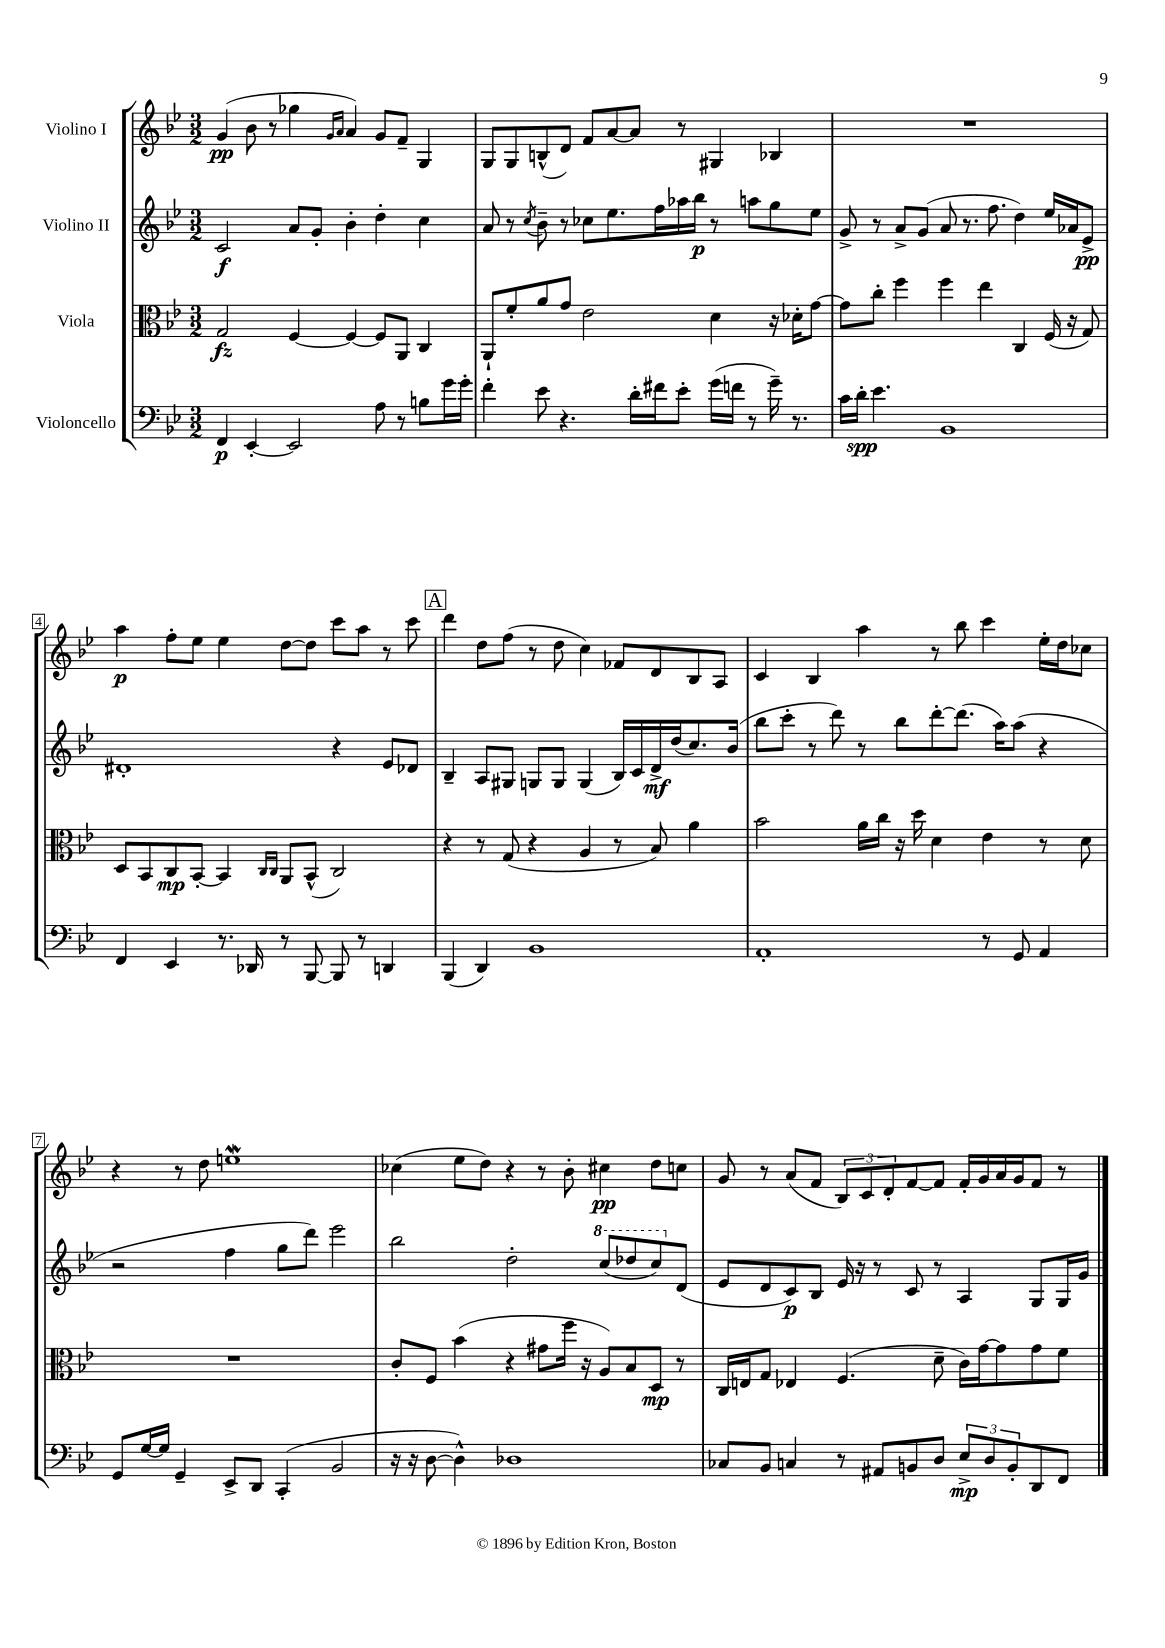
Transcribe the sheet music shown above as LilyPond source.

<<
\new StaffGroup <<
\new Staff = "s0" \with { instrumentName = "Violino I" } {
    \clef treble \key bes \major \numericTimeSignature \time 3/2
    g'4\pp( bes'8 r8 ges''4 \grace { g'16 a'16 } a'4) g'8 f'8-- g4 |
    g8 g8 b8-^( d'8) f'8 a'8~ a'8 r8 gis4 bes4 |
    R1. |
    a''4\p f''8-. ees''8 ees''4 d''8~ d''8 c'''8 a''8 r8 c'''8 |
    \mark \markup { \box "A" } d'''4 d''8 f''8( r8 d''8 c''4) fes'8 d'8 bes8 a8 |
    c'4 bes4 a''4 r8 bes''8 c'''4 ees''16-. d''16 ces''8 |
    r4 r8 d''8 e''1\mordent |
    ces''4( ees''8 d''8) r4 r8 bes'8-. cis''4\pp d''8 c''8 |
    g'8 r8 a'8( f'8 \tuplet 3/2 { bes8) c'8 d'8-. } f'8~ f'8 f'16-. g'16 a'16 g'16 f'8 r8 \bar "|." |
}
\new Staff = "s1" \with { instrumentName = "Violino II" } {
    \clef treble \key bes \major \numericTimeSignature \time 3/2
    c'2\f a'8 g'8-. bes'4-. d''4-. c''4 |
    a'8 r8 \acciaccatura { c''8 } bes'8-- r8 ces''8 ees''8. f''16 aes''16 bes''16\p r8 a''8 g''8 ees''8 |
    g'8-> r8 a'8-> g'8( a'8 r8. f''8. d''4) ees''16 aes'16 ees'8->\pp |
    dis'1-. r4 ees'8 des'8 |
    \mark \markup { \box "A" } bes4-- a8 gis8 g8 g8 g4( bes16) c'16 d'16->\mf d''16( c''8.) bes'16( |
    bes''8 c'''8-. r8 d'''8) r8 bes''8 d'''8~-. d'''8.( a''16) a''8( r4 |
    r2 f''4 g''8 d'''8) ees'''2 |
    bes''2 d''2-. \ottava #1 c'''8( des'''8 c'''8) \ottava #0 d'8( |
    ees'8 d'8 c'8\p) bes8 ees'16 r16 r8 c'8 r8 a4 g8 g16 g'16 \bar "|." |
}
\new Staff = "s2" \with { instrumentName = "Viola" } {
    \clef alto \key bes \major \numericTimeSignature \time 3/2
    g2\fz f4~ f4~ f8 a,8 c4 |
    a,8-! f'8-. a'8 g'8 ees'2 d'4 r16 des'16-. g'8~ |
    g'8 c''8-. f''4 f''4 ees''4 c4 f16( r16 g8) |
    d8 bes,8 c8\mp bes,8~-. bes,4 \grace { c16 c16 } a,8 bes,8-^( c2) |
    \mark \markup { \box "A" } r4 r8 g8( r4 a4 r8 bes8) a'4 |
    bes'2 a'16 c''16 r16 d''16 d'4 ees'4 r8 d'8 |
    R1. |
    c'8-. f8 bes'4( r4 gis'8 f''16 r16 a8) bes8 d8\mp r8 |
    c16 e16 g8 ees4 f4.( d'8-- c'16) g'16~ g'8 g'8 f'8 \bar "|." |
}
\new Staff = "s3" \with { instrumentName = "Violoncello" } {
    \clef bass \key bes \major \numericTimeSignature \time 3/2
    f,4\p ees,4~-. ees,2 a8 r8 b8 g'16 g'16-. |
    f'4-. ees'8 r4. d'16-. fis'16 ees'8-. g'16( f'16 r8 g'16--) r8. |
    c'16 d'16-.\spp ees'4. bes,1 |
    f,4 ees,4 r8. des,16 r8 bes,,8~ bes,,8 r8 d,4 |
    \mark \markup { \box "A" } bes,,4( d,4) bes,1 |
    a,1-. r8 g,8 a,4 |
    g,8 g16~ g16 g,4-- ees,8-> d,8 c,4-.( bes,2 |
    r16 r16 d8~ d4-^) des1 |
    ces8 bes,8 c4 r8 ais,8 b,8 d8 \tuplet 3/2 { ees8->\mp d8 b,8-. } d,8 f,8 \bar "|." |
}
>>
>>
\layout { \context { \Score \override BarNumber.stencil = #(make-stencil-boxer 0.1 0.3 ly:text-interface::print) } }
